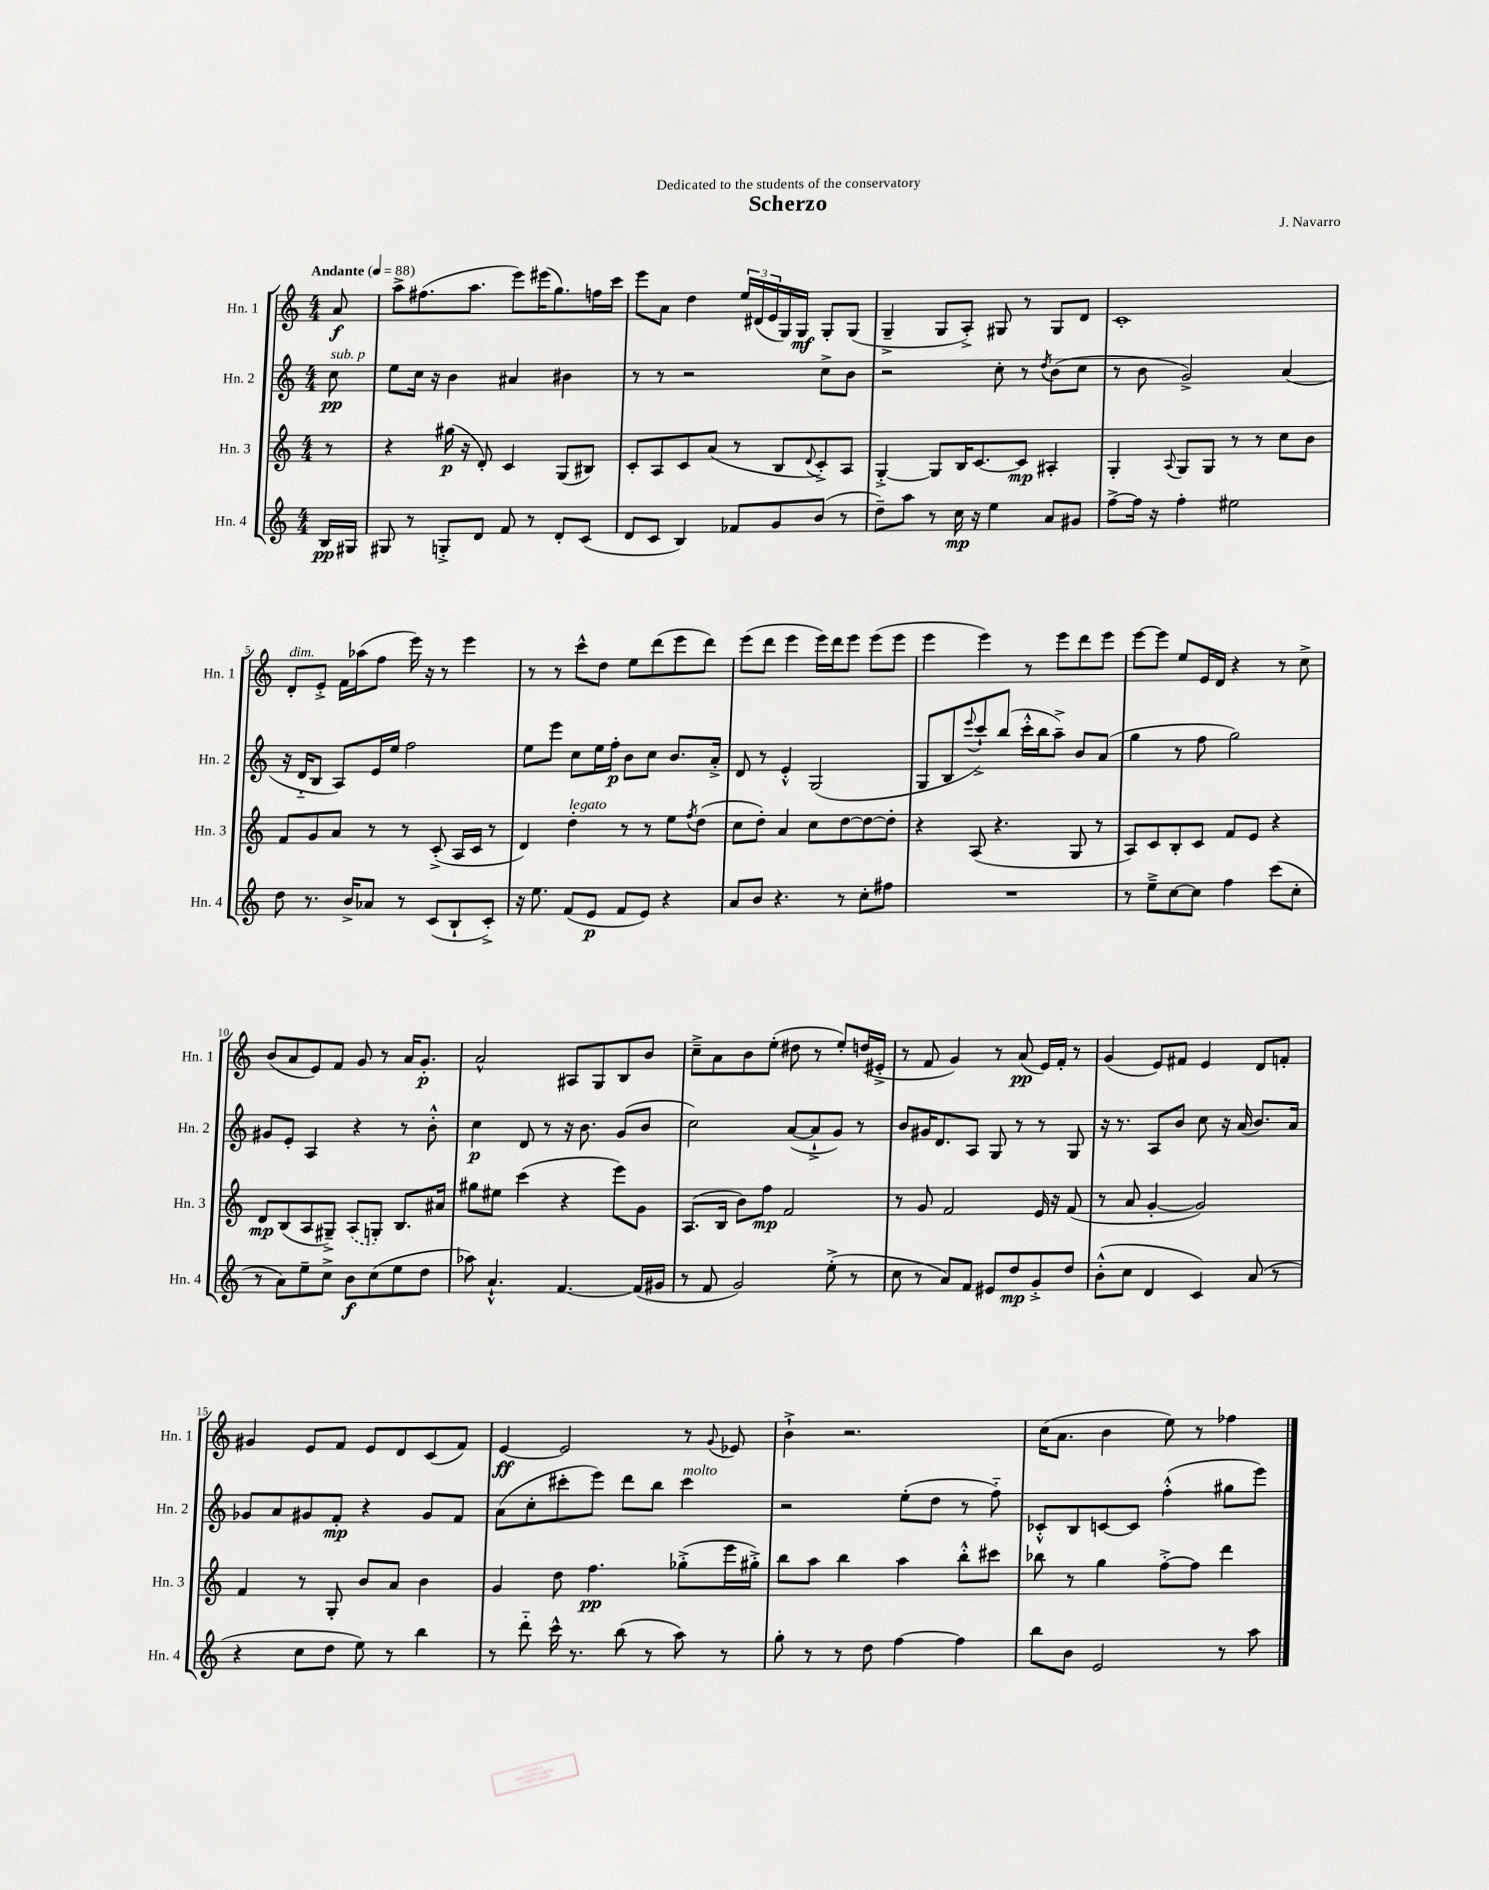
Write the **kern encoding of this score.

**kern	**kern	**kern	**kern
*staff4	*staff3	*staff2	*staff1
*clefG2	*clefG2	*clefG2	*clefG2
*k[]	*k[]	*k[]	*k[]
*M4/4	*M4/4	*M4/4	*M4/4
*MM88	*MM88	*MM88	*MM88
16B	8r	8cc	8a
16G#	.	.	.
=	=	=	=
8G#	4r	8ee	8aa^
8r	.	16cc	(8.ff#
.	.	16r	.
8G'^	(16gg#	4b	.
.	16r	.	8.aa
8d	8d')	.	.
8f	4c	4a#	8eee)
8r	.	.	(16eee#
.	.	.	8.gg)
8d'	(8G	4b#	.
(8c	8B#)	.	16ff
.	.	.	16ccc
=	=	=	=
8d	8c'	8r	8eee
8c	8A	8r	8a
4B)	8c	2r	4dd
.	(8a	.	.
8f-	8r	.	24ee
.	.	.	(24d#
.	.	.	24e
8g	8B	.	16G)
.	.	.	16G
.	8qqd	.	.
(8b	8c'^)	8cc^	8G'
8r	8A	8b	(8G
=	=	=	=
8dd~)	[4G'^	2r	4G~^
8aa	.	.	.
8r	8G]	.	8G
16cc	16B	.	8A'^)
16r	[8.c	.	.
4ee	.	8cc'	8G#
.	8c]	8r	8r
.	.	8qdd	.
8a	4A#'	(8b	8G#
8g#	.	8cc	8d
=	=	=	=
[8ff^	4G'	8r	1c'
16ff]	.	8b	.
16r	.	.	.
.	8qqA	.	.
4ff'	8G	2g^)	.
.	8G	.	.
2ee#	8r	.	.
.	8r	.	.
.	8cc	(4a	.
.	8b	.	.
=	=	=	=
8dd	8f	16r	8d'
.	.	16d'~	.
8.r	8g	8B	8e'^
.	8a	8A)	16f
16b^	.	.	(16aa-
8a-	8r	16e	8ff
.	.	16ee	.
8r	8r	2ff	16eee)
.	.	.	16r
(8c	(8c'^	.	8r
8B`	16A	.	4eee
.	16c	.	.
8c'^)	8r	.	.
=	=	=	=
16r	4d)	8ee	8r
8.ee	.	.	.
.	.	8eee	8r
(8f	4dd'	8cc	8ccc^^
8e	.	16ee	8dd
.	.	16ff'	.
8f	8r	8b	8ee
8e)	8r	8cc	(8ddd
4r	8ee	8.b	8eee
.	8qff	.	.
.	(8dd	.	8ddd)
.	.	16a'^	.
=	=	=	=
8a	8cc	8d	(8eee
8b	8dd')	8r	8ddd
4.r	4a	4e'^^	4eee
.	8cc	(2G	16eee)
.	.	.	16ddd
8r	[8dd	.	8eee
8cc'	8dd_	.	(8eee
8ff#	8dd']	.	8eee
=	=	=	=
1r	4r	8G	4eee
.	.	8B	.
.	.	8qqeee	.
.	(8A	8ccc`^)	4eee)
.	4.r	(8bb	.
.	.	16ccc'^^	8r
.	.	16bb	.
.	.	8aa~^)	8eee
.	8G	8b	8ddd
.	8r	(8a	8eee
=	=	=	=
8r	8A)	4gg	[8eee
8ee~^	8c	.	8eee]
[8cc	8B'	8r	8ee
8cc]	8c	8ff	16e
.	.	.	16d
4ff	8f	2gg)	4r
.	8e	.	.
(8ccc	4r	.	8r
8cc'	.	.	8cc^
=	=	=	=
8r	8d	8g#	(8b
8a)	(8B	8e'	8a
8ee~	8A	4A	8e)
8cc^	8G#~^)	.	8f
8b	(8A	4r	8g
(8cc	8G')	.	8r
8ee	8.B	8r	16a
.	.	.	8.g'
8dd	.	8b'^^	.
.	16a#	.	.
=	=	=	=
8aa-)	8gg#	4cc	2a^^
4.a`^^	8ee#	.	.
.	(4ccc	8d	.
.	.	8r	.
[4.f	4r	16r	8A#
.	.	8.b	.
.	.	.	8G
.	8eee)	(8g	8B
(16f]	8g	8b	8b
16g#	.	.	.
=	=	=	=
8r	(8.A	2cc)	8cc~^
8f	.	.	8a
.	16B	.	.
2g)	8b)	.	8b
.	8ff	.	(8ee'
.	2f	([8a	8dd#
.	.	8a`^]	8r
(8ee'^	.	8g)	8ee')
8r	.	8r	(16dd
.	.	.	16e#'^
=	=	=	=
8cc	8r	8b	8r
8r	8g	16g#	8f
.	.	8.d	.
8a)	2f	.	4g)
8f	.	8A	.
8e#	.	8G	8r
8dd	.	8r	(8a
8g'^	16e	8r	16e)
.	16r	.	16f'
8dd	(8f	8G	8r
=	=	=	=
(8b'^^	8r	16r	(4g
.	.	8.r	.
8cc	8a	.	.
4d	[4g'	8A	8e)
.	.	8b	8f#
4c)	2g])	8cc	4e
.	.	16r	.
.	.	(16a	.
(8a	.	8.b)	8d
8r	.	.	8f'
.	.	16a	.
=	=	=	=
4r	4f	8g-	4g#
.	.	8a	.
8cc	8r	8g#	8e
8dd	8G'	8f'	8f
8ee)	8b	4r	8e
8r	8a	.	8d
4bb	4b	8g#	(8c
.	.	8f	8f)
=	=	=	=
8r	4g	(8a	[4e
8ddd'~	.	8cc'	.
16ccc^^	8dd	8ccc#'	2e]
8.r	.	.	.
.	4.ff	8eee)	.
(8bb	.	8ddd	.
8r	.	8bb	.
8aa)	(8gg-'^	4ccc#	8r
.	.	.	8qqg
8r	16eee	.	8e-
.	16gg#'^)	.	.
=	=	=	=
8gg'	8bb	2r	4b`^
8r	8aa	.	.
8r	4bb	.	2.r
8dd	.	.	.
[4ff	4aa	(8ee'	.
.	.	8dd	.
4ff]	8bb'^^	8r	.
.	8ccc#	8ff'~)	.
=	=	=	=
8bb	8bb-	8c-'^^	(16cc
.	.	.	8.a
8b	8r	8B	.
2e	4gg	[8c	4b
.	.	8c]	.
.	[8ff'^	(4ff'^^	8ee)
.	8ff]	.	8r
8r	4ddd	8gg#	4ff-
8aa	.	8eee)	.
==	==	==	==
*-	*-	*-	*-
